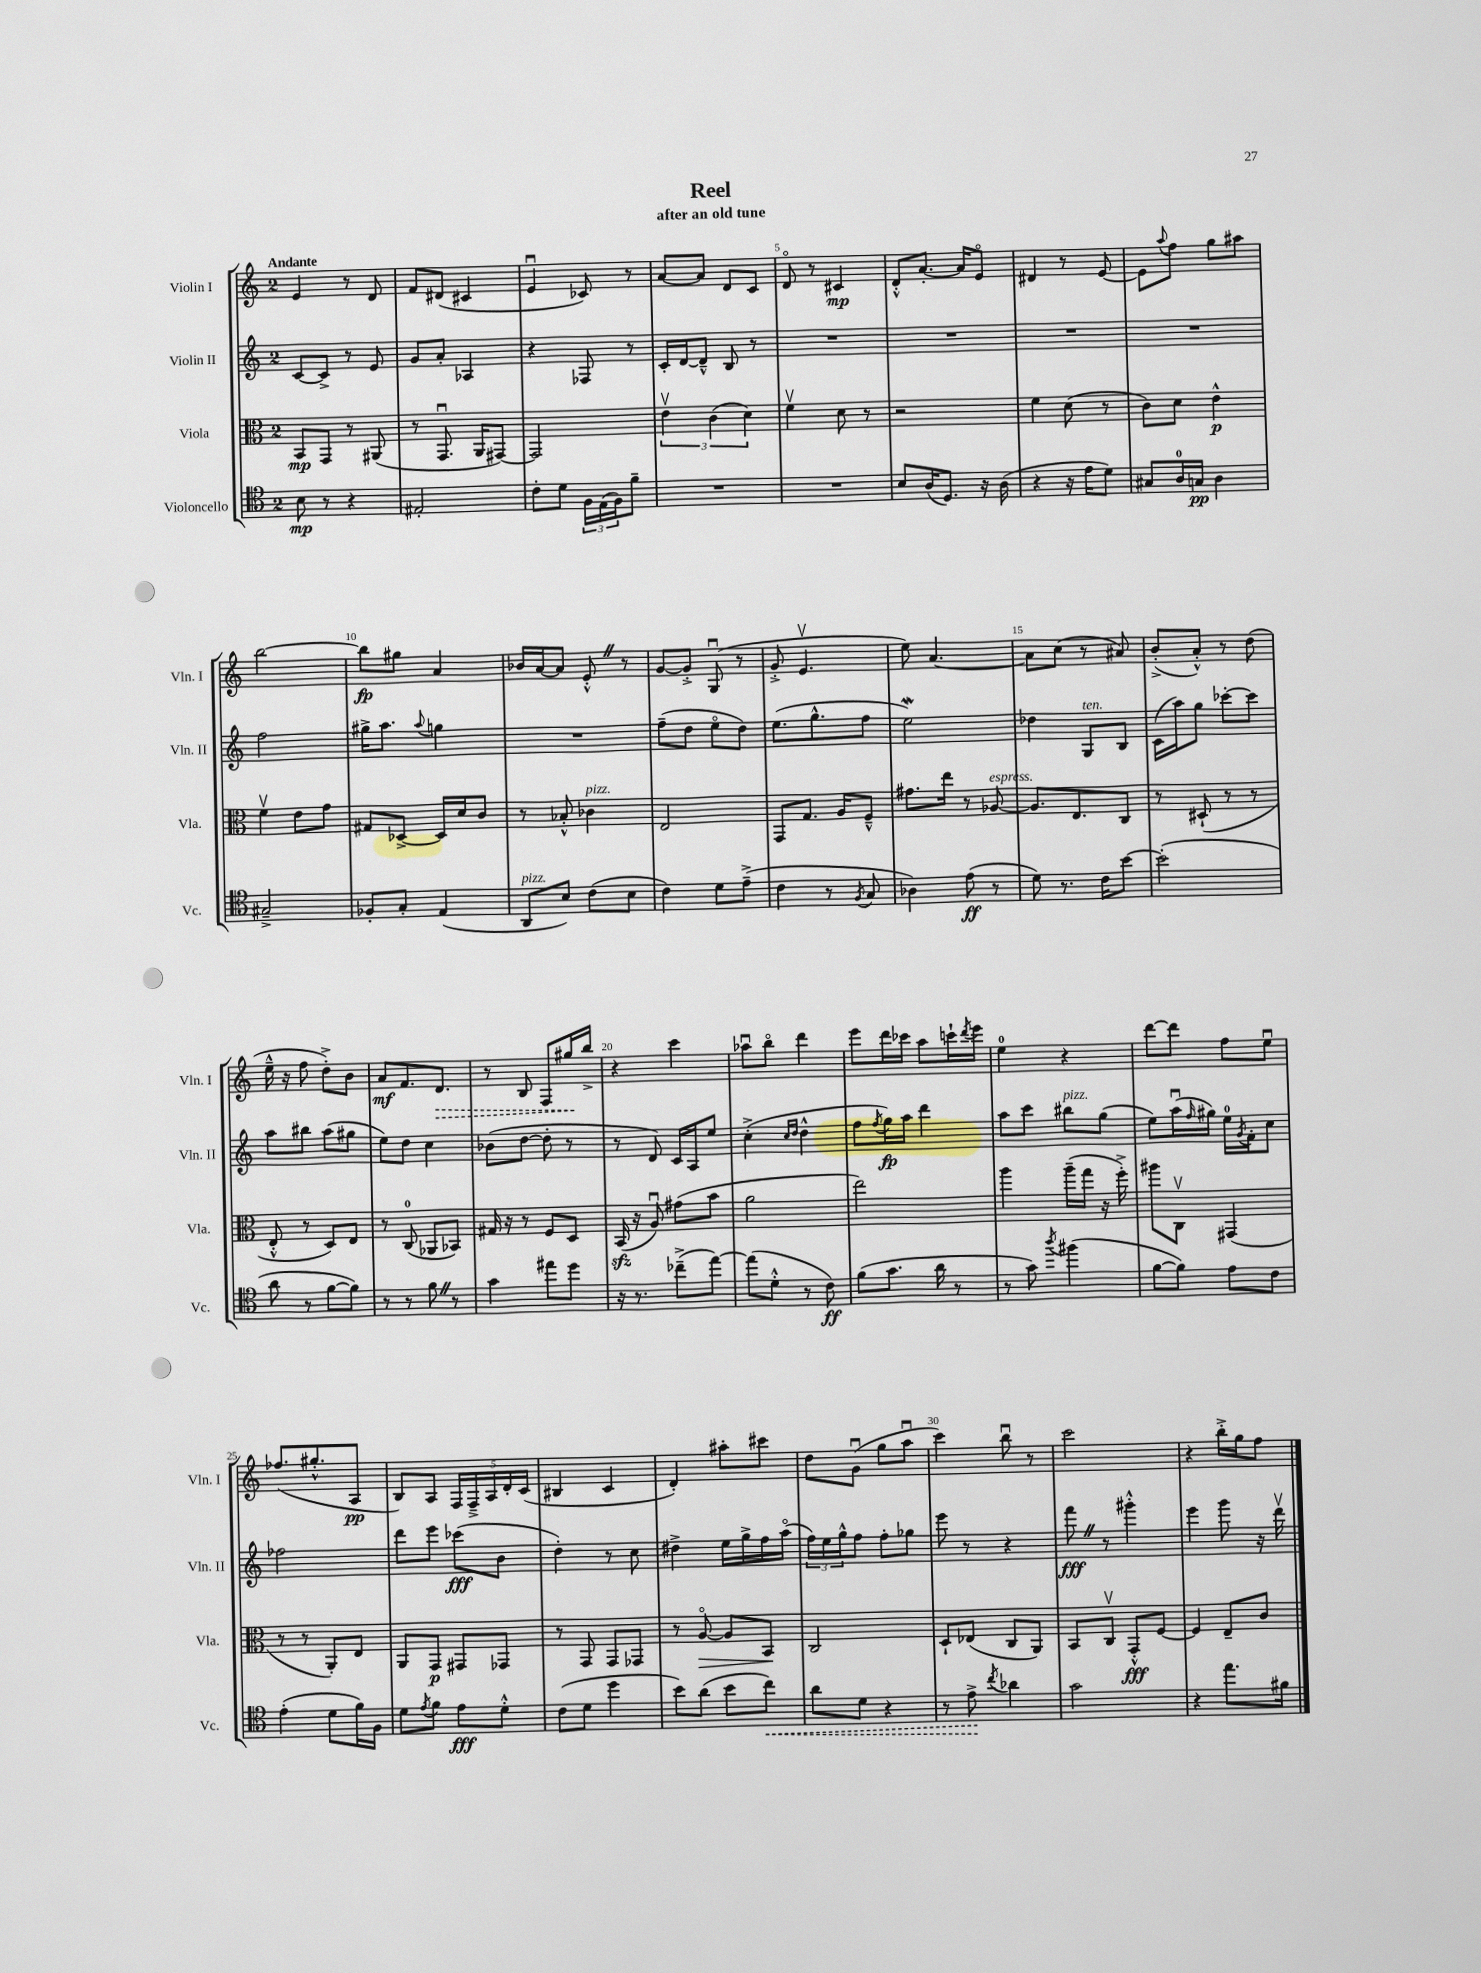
\header { title = "Reel" subtitle = "after an old tune" }
<<
\new StaffGroup <<
\new Staff = "s0" \with { instrumentName = "Violin I" shortInstrumentName = "Vln. I" } {
    \clef treble \key c \major \once \override Staff.TimeSignature.style = #'single-digit \time 2/4 \tempo "Andante"
    e'4 r8 d'8 |
    f'8 dis'8( cis'4 |
    e'4\downbow ces'8) r8 |
    a'8~ a'8 d'8 c'8 |
    d'8\flageolet r8 cis'4\mp |
    d'8-.-^ a'8.~-. a'16 e'8\flageolet |
    dis'4 r8 e'8~ |
    e'8 \appoggiatura { a''8 } f''8 g''8 ais''8 |
    b''2~ |
    b''8\fp gis''8 a'4 |
    bes'16 a'16~ a'8 e'8-.-^ \once \override BreathingSign.text = \markup { \musicglyph "scripts.caesura.straight" } \breathe r8 |
    g'8~ g'8-.-> g8\downbow( r8 |
    g'8-.-> e'4.\upbow |
    e''8) a'4.~ |
    a'8 c''8( r8 ais'8) |
    b'8-.->( a'8-.-^) r8 d''8( |
    e''16---^ r16 f''8 d''8-.->) b'8 |
    a'8\mf f'8. \once \override Hairpin.style = #'dashed-line d'8.\> |
    r8 b8 f8 gis''16\! b''16-> |
    r4 c'''4 |
    aes''8\downbow b''8\flageolet d'''4 |
    e'''8 d'''16 ces'''16 a''8 c'''16-! \acciaccatura { d'''8 } e'''16 |
    e''4-0 r4 |
    d'''8~ d'''8 f''8 e''8\downbow |
    fes''8.( gis''8.-.-^ a8\pp |
    b8) a8 \tuplet 5/4 { f16 f16---> a16 d'16-. c'16( } |
    bis4 c'4 |
    d'4-.) ais''8-. cis'''8 |
    d''8 g'8\downbow( g''8 a''8\downbow |
    c'''4) b''8\downbow r8 |
    c'''2 |
    r4 b''16-.-> g''16 f''8 \bar "|." |
}
\new Staff = "s1" \with { instrumentName = "Violin II" shortInstrumentName = "Vln. II" } {
    \clef treble \key c \major \once \override Staff.TimeSignature.style = #'single-digit \time 2/4
    c'8~ c'8-> r8 e'8 |
    g'8 a'8-. aes4 |
    r4 fes8 r8 |
    c'16-. d'16~ d'8---^ b8 r8 |
    R2 |
    R2 |
    R2 |
    R2 |
    f''2 |
    gis''16-> a''8. \appoggiatura { a''8 } g''4 |
    R2 |
    f''8--( d''8 e''8\flageolet d''8) |
    e''8.( g''8.-^ f''8 |
    e''2\mordent) |
    des''4 g8^\markup { \italic "ten." } b8 |
    c'16( a''16) g''8 ces'''8~-. ces'''8 |
    a''8 bis''8 a''8( gis''8 |
    e''8) d''8 c''4 |
    bes'8( d''8~ d''8-. r8 |
    r8 d'8) c'16 a16 e''8 |
    c''4-.->( \grace { c''16 d''16 } d''4-^ |
    f''8 \acciaccatura { f''8 } g''16\fp) a''16 d'''4 |
    a''8 c'''8 bis''8^\markup { \italic "pizz." } g''8( |
    e''8) a''16\downbow( \grace { f''16 } gis''16) e''16-0 \acciaccatura { g'8 } f'16-. c''8 |
    fes''2 |
    d'''8 e'''8 ces'''8\fff( b'8 |
    d''4-.) r8 c''8 |
    dis''4-> e''16 g''16-> f''16 a''16\flageolet( |
    \tuplet 3/2 { f''16) e''16 g''16-^ } f''8 f''8-. ges''8 |
    e'''8 r8 r4 |
    f'''8\fff \once \override BreathingSign.text = \markup { \musicglyph "scripts.caesura.straight" } \breathe r8 gis'''4-.-^ |
    e'''4 g'''8 r16 d'''16\upbow \bar "|." |
}
\new Staff = "s2" \with { instrumentName = "Viola" shortInstrumentName = "Vla." } {
    \clef alto \key c \major \once \override Staff.TimeSignature.style = #'single-digit \time 2/4
    b,8\mp g,8 r8 ais,8( |
    r8 g,8.\downbow a,16 gis,8~) |
    gis,2 |
    \tuplet 3/2 { e'4\upbow c'4( d'4) } |
    f'4\upbow d'8 r8 |
    r2 |
    f'4 d'8( r8 |
    c'8) d'8 e'4-^\p |
    f'4\upbow e'8 g'8 |
    gis8 des8~-> des16 d'16 c'8 |
    r8 bes8-.-^ ces'4^\markup { \italic "pizz." } |
    e2 |
    g,8 g8. a16 f8---^ |
    gis'8. e''16 r8 aes8~^\markup { \italic "espress." } |
    aes8. e8. c8 |
    r8 dis8-!( r8 r8 |
    e8-.-^ r8 d8) e8 |
    r8 c8-0( aes,8 bes,8) |
    gis16 r16 r8 f8 d8 |
    b,16\sfz( r16 a8\downbow) gis'8( b'8 |
    a'2 |
    e''2) |
    a''4 a''16--( g''16 r16 f''16-.->) |
    ais''8 c8\upbow gis,4( |
    r8 r8 a,8-.) e8 |
    a,8 g,8\p gis,8 ges,8 |
    r8 g,8 g,8 ges,8 |
    r8 a8~\flageolet\> a8 b,8\! |
    c2 |
    d8-! ees8( c8 a,8) |
    b,8 c8\upbow g,8-.-^\fff f8~ |
    f4 e8-- c'8 \bar "|." |
}
\new Staff = "s3" \with { instrumentName = "Violoncello" shortInstrumentName = "Vc." } {
    \clef tenor \key c \major \once \override Staff.TimeSignature.style = #'single-digit \time 2/4
    b8\mp r8 r4 |
    eis2-. |
    c'8-. d'8 \tuplet 3/2 { f16 e16( f16) } f'8-- |
    R2 |
    R2 |
    b8 a16( d8.) r16 a16( |
    r4 r16 e'16 d'8) |
    gis8 a16-0 g16\pp a4 |
    gis2---> |
    fes8-. g8-. e4( |
    a,8^\markup { \italic "pizz." } b8) c'8( b8 |
    c'4) d'8 e'8--->( |
    c'4 r8 \acciaccatura { f8 } g8 |
    aes4) e'8\ff( r8 |
    d'8) r8. c'16 b'8~ |
    b'2-.( |
    a'8 r8 f'8~ f'8) |
    r8 r8 f'8 \once \override BreathingSign.text = \markup { \musicglyph "scripts.caesura.straight" } \breathe r8 |
    g'4 eis''8 d''8 |
    r16 r8. ces''8--->( e''8~) |
    e''8( d'8-.-^ r8 c'8\ff) |
    f'8( g'8. a'16 r8 |
    r8 g'8) \acciaccatura { a''8 } fis''4( |
    f'8~ f'8) e'8 c'8 |
    e'4-.( d'8 f'16) f16 |
    d'8 \acciaccatura { e'8 } f'8 e'8\fff d'8-.-^ |
    c'8( d'8 d''4 |
    b'8) a'8( b'8 \once \override Hairpin.style = #'dashed-line c''8\<) |
    a'8 d'8 r4 |
    r8 e'8->\! \acciaccatura { c''8 } aes'4 |
    g'2 |
    r4 e''8. fis'16 \bar "|." |
}
>>
>>
\layout { \context { \Score \override BarNumber.break-visibility = ##(#f #t #t) barNumberVisibility = #(every-nth-bar-number-visible 5) } }
